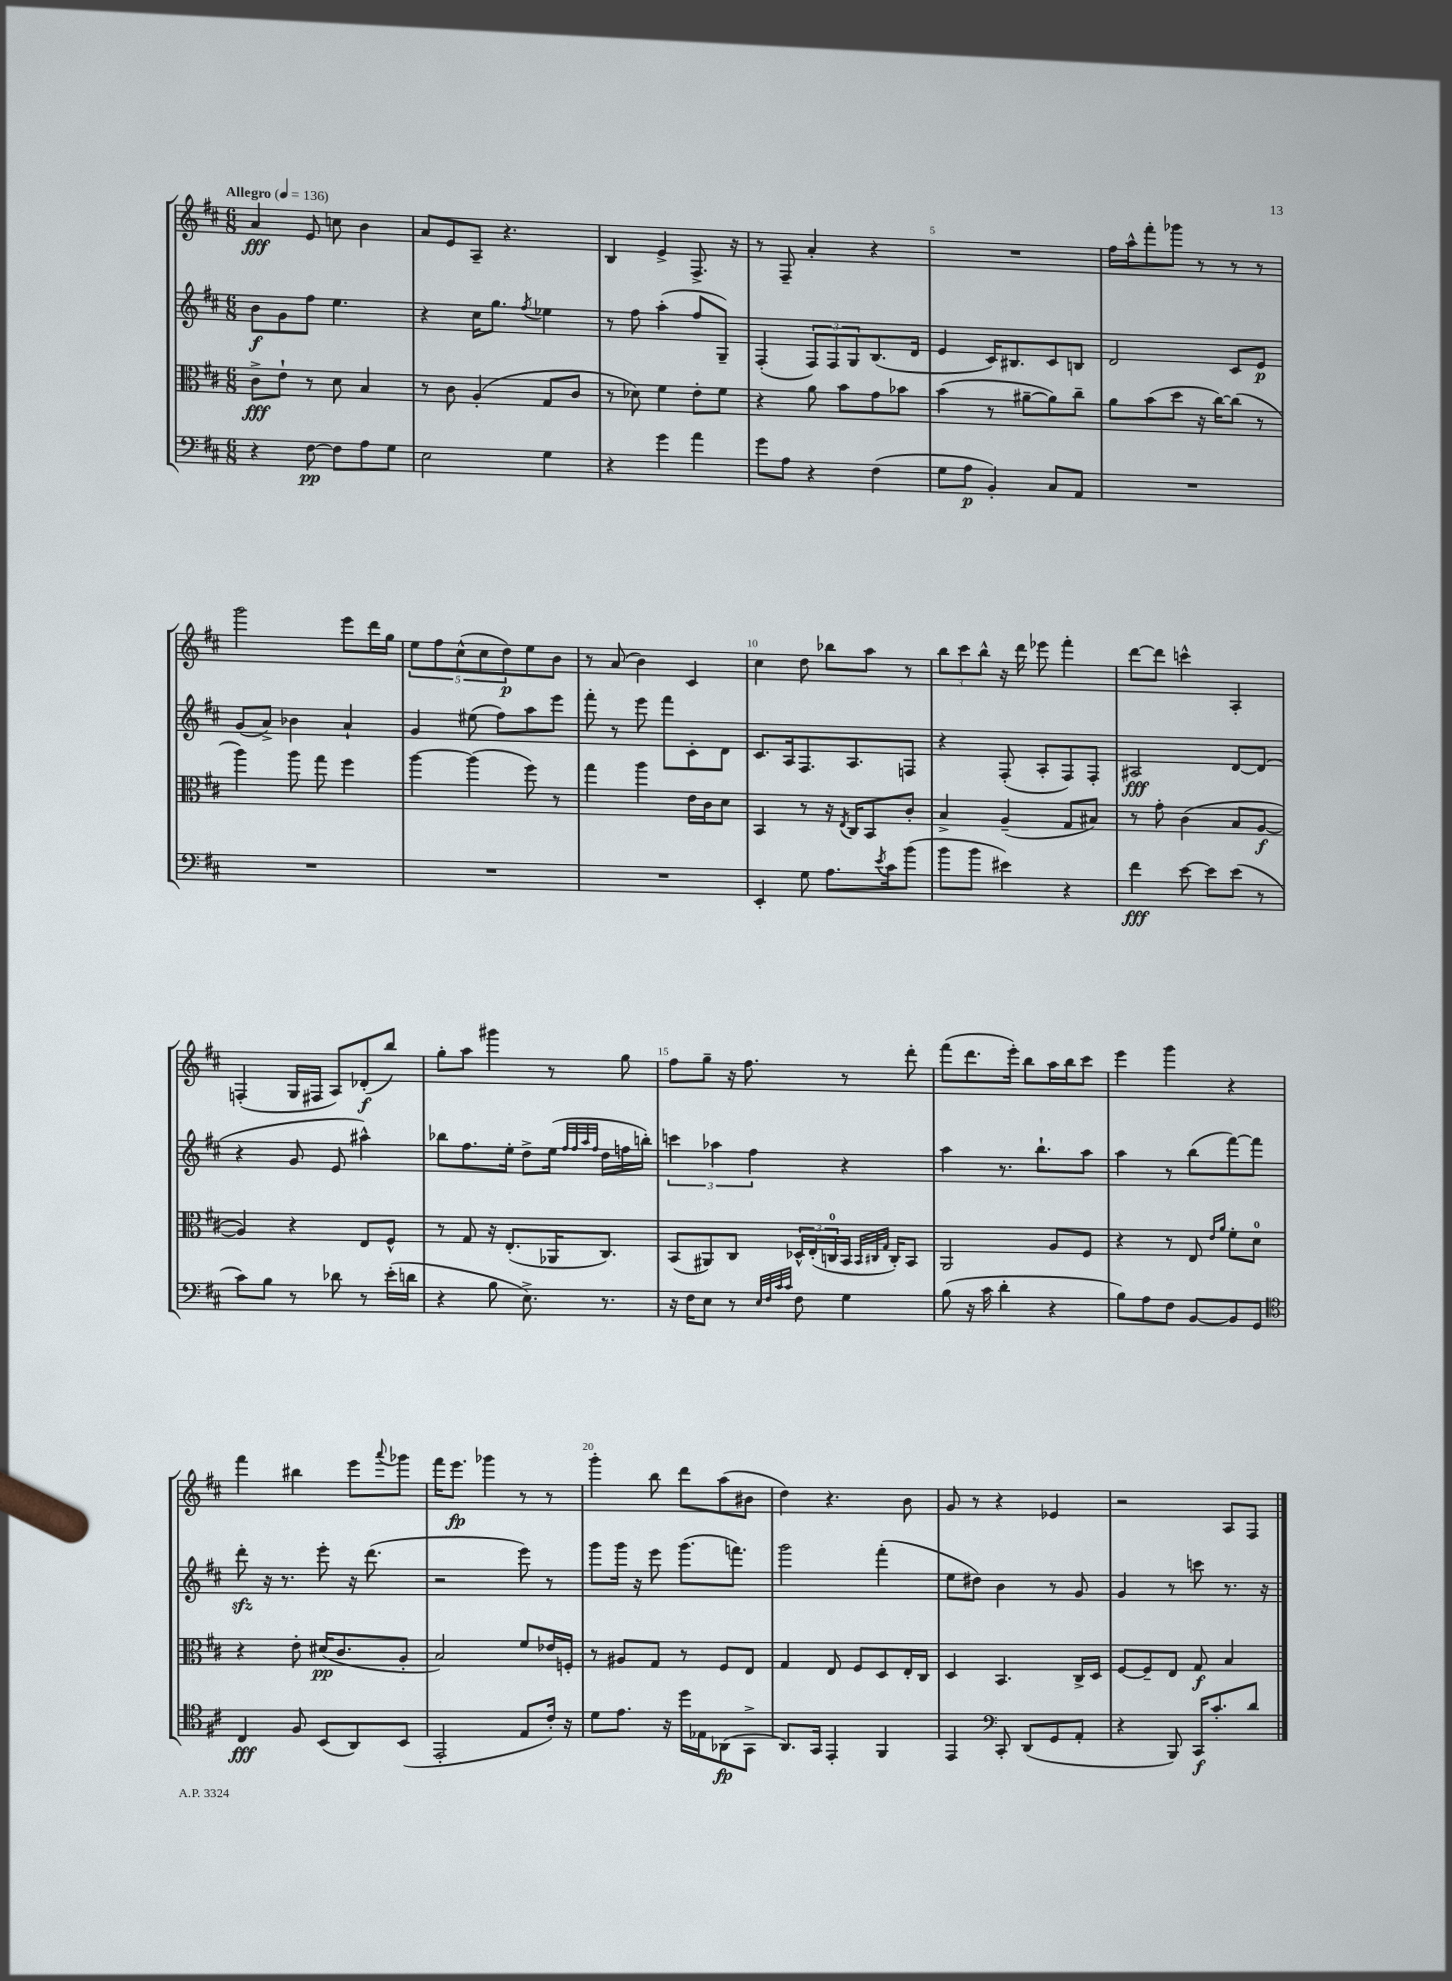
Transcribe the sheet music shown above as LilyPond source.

<<
\new StaffGroup <<
\new Staff = "s0" {
    \clef treble \key d \major \numericTimeSignature \time 6/8 \tempo "Allegro" 4 = 136
    a'4\fff e'8 c''8 b'4 |
    a'8 e'8 a8-- r4. |
    b4 e'4-> fis8.-> r16 |
    r8 fis8-- a'4-. r4 |
    R2. |
    fis''16 a''16-^ fis'''8-. ges'''8 r8 r8 r8 |
    g'''2 e'''8 d'''16 g''16 |
    \tuplet 5/4 { e''8 fis''8 cis''8-^( cis''8 d''8\p) } e''8 b'8 |
    r8 a'8( b'4) cis'4 |
    cis''4 d''8 bes''8 a''8 r8 |
    \tuplet 3/2 { b''8 cis'''8 b''8-^ } r16 d'''16 ees'''8 fis'''4-. |
    d'''8~ d'''8 c'''4-^ a4-. |
    f4-.( g16 fis16 a8) des'8-.\f( b''8) |
    g''8-. a''8 gis'''4 r8 g''8 |
    fis''8 g''8-- r16 fis''8. r8 d'''8-. |
    fis'''8( d'''8. e'''16-.) b''8 a''16 b''16 cis'''8 |
    e'''4 g'''4 r4 |
    fis'''4 bis''4 e'''8 \appoggiatura { a'''8 } ges'''8 |
    fis'''16 e'''8.\fp ges'''4 r8 r8 |
    g'''4-. b''8 d'''8 a''8( bis'8 |
    d''4) r4. b'8 |
    g'8 r8 r4 ees'4 |
    r2 a8 fis8 \bar "|." |
}
\new Staff = "s1" {
    \clef treble \key d \major \numericTimeSignature \time 6/8
    b'8\f g'8 fis''8 e''4. |
    r4 cis''16 g''8. \acciaccatura { fis''8 } ees''4 |
    r8 fis''8 a''4-.( fis''8 g8--) |
    fis4-.( \tuplet 3/2 { fis8) fis8 g8 } b8.( d'16 |
    e'4 cis'16) bis8. cis'8 b8 |
    d'2 cis'8 e'8\p |
    g'8( a'8->) bes'4 a'4-! |
    g'4 eis''8( fis''8) a''8 e'''8 |
    fis'''8-. r8 e'''8 fis'''8 cis'8-. d'8 |
    cis'8. a16 fis8. a8. f8 |
    r4 fis8-.( a8-. fis8) fis8-. |
    ais2\fff d'8~ d'8( |
    r4 g'8 e'8 ais''4-^) |
    bes''8 fis''8. e''16-. d''8-> e''16( \grace { fis''32 fis''32 a''32 fis''32 } d''16 f''16 b''16-.) |
    \tuplet 3/2 { c'''4 aes''4 fis''4 } r4 |
    a''4 r8. b''8.-! a''8 |
    a''4 r8 b''8( fis'''8~) fis'''8 |
    d'''8-.\sfz r16 r8. e'''8-. r16 d'''8.( |
    r2 e'''8) r8 |
    g'''8 g'''16 r16 e'''8 g'''8.( f'''8.) |
    g'''2 fis'''4-.( |
    e''8 dis''8) b'4 r8 g'8 |
    g'4 r8 c'''8 r8. r16 \bar "|." |
}
\new Staff = "s2" {
    \clef alto \key d \major \numericTimeSignature \time 6/8
    cis'8->\fff e'8-! r8 d'8 b4 |
    r8 cis'8 a4-.( g8 cis'8 |
    r8 des'8) fis'4 e'8-. fis'8 |
    r4 a'8 b'8 g'8 bes'8 |
    b'4( r8 ais'8~-- ais'8) cis''8-- |
    a'8 b'8( d''8 r16 cis''16~) cis''8( r8 |
    a''4) a''8 g''8 fis''4 |
    a''4~ a''4( fis''8) r8 |
    g''4 a''4 e'16 cis'16 d'8 |
    b,4 r8 r16 \acciaccatura { e8 } cis16 b,8 cis'8-. |
    b4-> a4--( g8 bis8) |
    r8 g'8-. cis'4( b8 a8~\f |
    a4) r4 e8 fis8-^ |
    r8 g8 r16 e8.-.( aes,16 cis8.) |
    b,8( ais,8) cis8 \tuplet 3/2 { des16-^ e16-.( c16-0 } b,16 \grace { b,32 cis32 g32 } cis16-.) b,8 |
    a,2 a8 fis8 |
    r4 r8 e8 \grace { e'16 a'16 } fis'8-. d'8-0 |
    r4 e'8-. dis'16\pp( cis'8. a8-. |
    b2) fis'8 ees'16 f16-. |
    r8 ais8 g8 r8 fis8 e8 |
    g4 e8 fis8 d8 e16-. cis16 |
    d4 b,4. cis16-> d16 |
    fis8~ fis8-- e8 g8\f b4 \bar "|." |
}
\new Staff = "s3" {
    \clef bass \key d \major \numericTimeSignature \time 6/8
    r4 fis8~\pp fis8 a8 g8 |
    e2 g4 |
    r4 g'4 a'4 |
    g'8 a8 r4 fis4( |
    g8 a8\p b,4-.) cis8 a,8 |
    R2. |
    R2. |
    R2. |
    R2. |
    e,4-. g8 a8. \acciaccatura { e'8 } cis'16 b'8( |
    b'8 b'8 eis'4) r4 |
    fis'4\fff e'8~ e'8 e'8( r8 |
    cis'8) b8 r8 des'8 r8 e'16-.( d'16 |
    r4 b8 e8.->) r8. |
    r16 fis16 e8 r8 \grace { e32 fis32 cis'32 cis'32 } fis8 g4 |
    b8( r16 cis'16 d'4-. r4 |
    b8) a8 fis8 b,8~ b,8 g,8 |
    \clef tenor cis4\fff fis8 b,8( a,8) b,8( |
    e,2-. e8 cis'16-.) r16 |
    d'8 e'8. r16 d''16 ees16 aes,8\fp( g,8-> |
    a,8.) g,16 e,4-. fis,4 |
    e,4 \clef bass cis,8-. d,8( g,8 a,8-. |
    r4 b,,8) cis,16\f cis'8.-. d'8 \bar "|." |
}
>>
>>
\layout { \context { \Score \override BarNumber.break-visibility = ##(#f #t #t) barNumberVisibility = #(every-nth-bar-number-visible 5) } }
